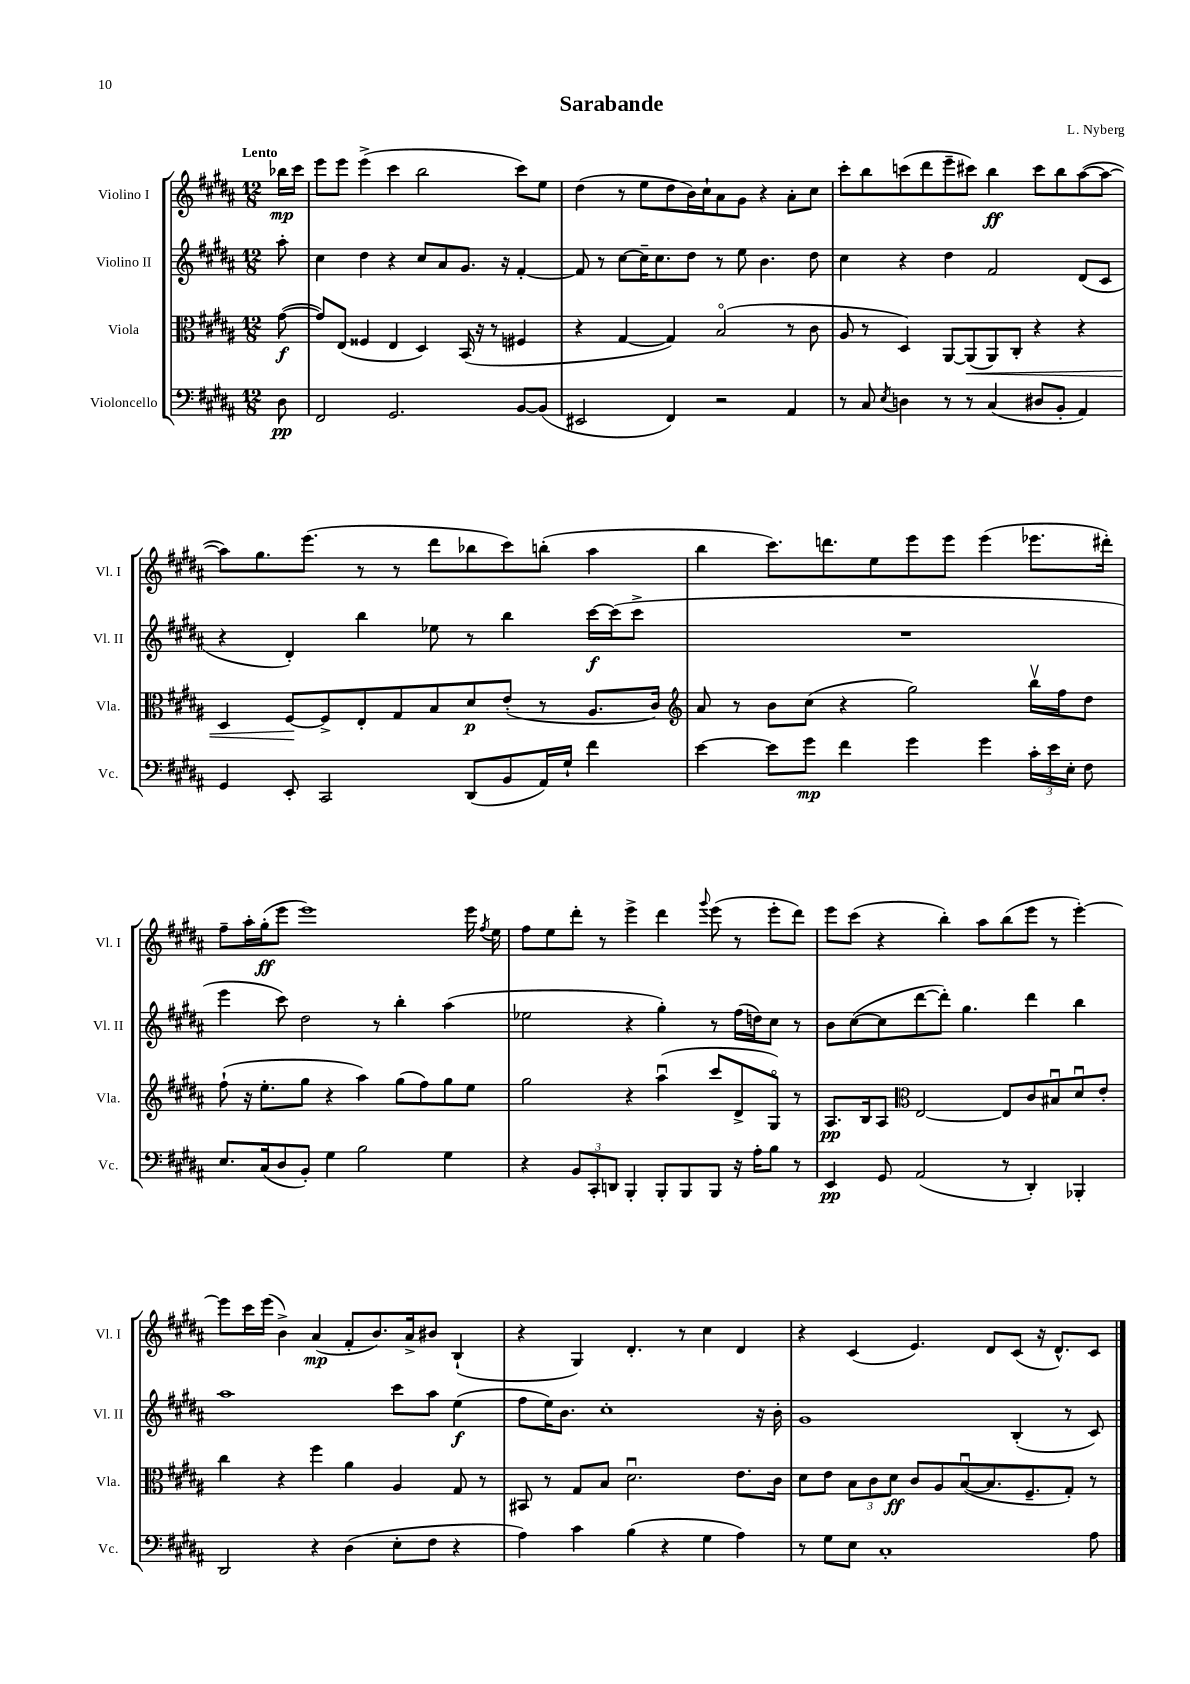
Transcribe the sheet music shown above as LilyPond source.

\header { title = "Sarabande" composer = "L. Nyberg" }
<<
\new StaffGroup <<
\new Staff = "s0" \with { instrumentName = "Violino I" shortInstrumentName = "Vl. I" } {
    \clef treble \key b \major \numericTimeSignature \time 12/8 \partial 8 \tempo "Lento"
    \autoBeamOff bes''16[\mp cis'''16] |
    e'''8[ e'''8] e'''4->( cis'''4 b''2 cis'''8[) e''8] |
    dis''4( r8 e''8[ dis''8 b'16) cis''16-! ais'8 gis'8] r4 ais'8[-. cis''8] |
    cis'''8[-. b''8 c'''8( dis'''8 e'''8-- cis'''8]) b''4\ff cis'''8[ b''8 ais''8~( ais''8]~ |
    ais''8[) gis''8. e'''8.]( r8 r8 dis'''8[ bes''8 cis'''8) b''8]-.( ais''4 |
    b''4 cis'''8.[) d'''8. e''8 e'''8 e'''8] e'''4( ees'''8.[ dis'''16]-.) |
    fis''8[-- ais''16-. gis''16-.\ff( e'''8] e'''1) e'''16 \acciaccatura { fis''8 } e''16 |
    fis''8[ e''8 dis'''8]-. r8 e'''4-> dis'''4 \appoggiatura { gis'''8 } e'''8( r8 e'''8[-. dis'''8]) |
    e'''8[ cis'''8]( r4 b''4-.) ais''8[ b''8( e'''8] r8 e'''4~-.) |
    e'''8[ cis'''16 e'''16]( b'4->) ais'4\mp( fis'8[-. b'8.) ais'16-> bis'8] b4-!( |
    r4 gis4) dis'4.-. r8 cis''4 dis'4 |
    r4 cis'4( e'4.) dis'8[ cis'8]( r16 dis'8.[-^) cis'8] \bar "|." |
}
\new Staff = "s1" \with { instrumentName = "Violino II" shortInstrumentName = "Vl. II" } {
    \clef treble \key b \major \numericTimeSignature \time 12/8 \partial 8
    \autoBeamOff ais''8-. |
    cis''4 dis''4 r4 cis''8[ ais'8 gis'8.] r16 fis'4~-. |
    fis'8 r8 cis''8[~ cis''16-- cis''8. dis''8] r8 e''8 b'4. dis''8 |
    cis''4 r4 dis''4 fis'2 dis'8[( cis'8] |
    r4 dis'4-.) b''4 ees''8 r8 b''4 cis'''16[~\f cis'''16( cis'''8]-> |
    R1. |
    e'''4 cis'''8) dis''2 r8 b''4-. ais''4( |
    ees''2 r4 gis''4-.) r8 fis''16[( d''16) cis''8] r8 |
    b'8[ cis''8~( cis''8 dis'''8~ dis'''8]-.) gis''4. dis'''4 b''4 |
    ais''1 cis'''8[ ais''8] e''4\f( |
    fis''8[ e''16) b'8.] cis''1-. r16 b'16-. |
    gis'1 b4-.( r8 cis'8) \bar "|." |
}
\new Staff = "s2" \with { instrumentName = "Viola" shortInstrumentName = "Vla." } {
    \clef alto \key b \major \numericTimeSignature \time 12/8 \partial 8
    \autoBeamOff gis'8~\f( |
    gis'8[) e8]( fisis4 e4 dis4) b,16( r16 r8 fis4 |
    r4 gis4~ gis4) b2\flageolet( r8 cis'8 |
    ais8 r8 dis4) ais,8[~ ais,8\<( ais,8) cis8]-. r4 r4 |
    dis4 fis8[~\! fis8-> e8-. gis8 b8 dis'8\p e'8]-.( r8 ais8.[ cis'16]) |
    \clef treble ais'8 r8 b'8[ cis''8]( r4 gis''2) b''16[\upbow fis''16 dis''8] |
    fis''8-!( r16 e''8.[-. gis''8] r4 ais''4) gis''8[( fis''8) gis''8 e''8] |
    gis''2 r4 ais''4\downbow( cis'''8[ dis'8-> gis8]\flageolet) r8 |
    ais8.[\pp b16 ais8] \clef alto e2~ e8[ cis'8 bis8\downbow dis'8\downbow e'8]-. |
    cis''4 r4 fis''4 ais'4 ais4 gis8 r8 |
    bis,8 r8 gis8[ b8] dis'2.\downbow e'8.[ cis'16] |
    dis'8[ e'8] \tuplet 3/2 { b8[ cis'8 dis'8]\ff } cis'8[ ais8 b8~\downbow( b8. fis8.-- gis8]-.) r8 \bar "|." |
}
\new Staff = "s3" \with { instrumentName = "Violoncello" shortInstrumentName = "Vc." } {
    \clef bass \key b \major \numericTimeSignature \time 12/8 \partial 8
    \autoBeamOff dis8\pp |
    fis,2 gis,2. b,8[~ b,8]( |
    eis,2 fis,4) r2 ais,4 |
    r8 cis8 \acciaccatura { e8 } d4 r8 r8 cis4( dis8[ b,8]-. ais,4) |
    gis,4 e,8-. cis,2 dis,8[( b,8 ais,16) gis16]-! fis'4 |
    e'4~ e'8[ gis'8]\mp fis'4 gis'4 gis'4 \tuplet 3/2 { cis'16[-. e'16 e16]-. } fis8 |
    e8.[ cis16( dis8 b,8]-.) gis4 b2 gis4 |
    r4 \tuplet 3/2 { b,8[ cis,8-. d,8] } b,,4-. b,,8[-. b,,8 b,,8] r16 ais16[-. b8] r8 |
    e,4\pp gis,8 ais,2( r8 dis,4-.) bes,,4-. |
    dis,2 r4 dis4( e8[-. fis8] r4 |
    ais4) cis'4 b4( r4 gis4 ais4) |
    r8 gis8[ e8] cis1-. ais8 \bar "|." |
}
>>
>>
\layout { \context { \Score \remove "Bar_number_engraver" } }
